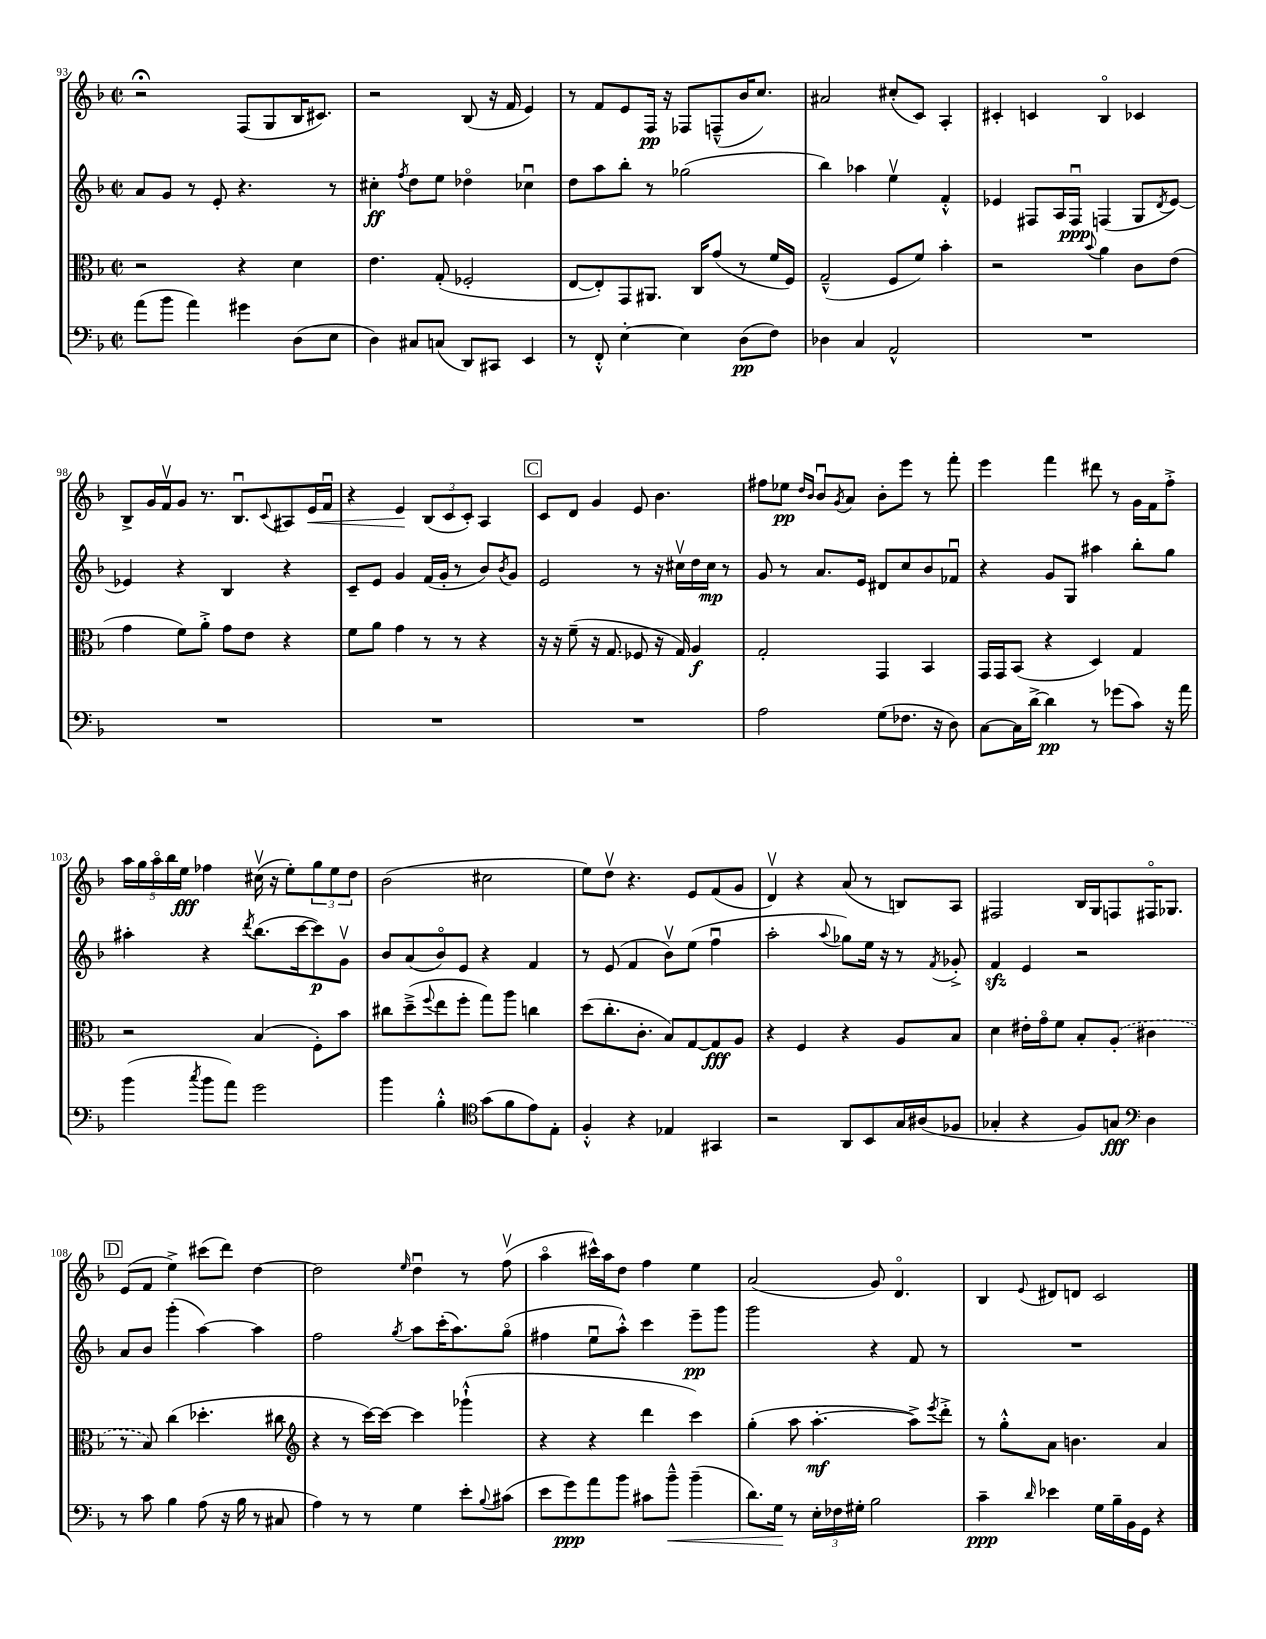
<<
\new StaffGroup <<
\new Staff = "s0" {
    \clef treble \key f \major \defaultTimeSignature \time 2/2
    r2\fermata f8( g8 bes16 cis'8.) |
    r2 bes8( r16 f'16 e'4) |
    r8 f'8 e'8 f16\pp r16 fes8 f8---^( bes'16 c''8.) |
    ais'2 cis''8-.( c'8) a4-. |
    cis'4-. c'4 bes4\flageolet ces'4 |
    bes8-> g'16 f'16\upbow g'8 r8. bes8.\downbow \appoggiatura { c'8 } ais8 e'16\< f'16\downbow |
    r4 e'4\! \tuplet 3/2 { bes8( c'8 c'8-.) } a4 |
    \mark \markup { \box "C" } c'8 d'8 g'4 e'8 bes'4. |
    fis''8 ees''8\pp \grace { d''16 bes'16 } bes'8\downbow \acciaccatura { g'8 } a'8 bes'8-. e'''8 r8 f'''8-. |
    e'''4 f'''4 dis'''8 r8 g'16 f'16 f''8-.-> |
    \tuplet 5/4 { a''16 g''16 a''16\flageolet bes''16 e''16\fff } fes''4 cis''16\upbow( r16 e''8-.) \tuplet 3/2 { g''8 e''8 d''8 } |
    bes'2( cis''2 |
    e''8) d''8\upbow r4. e'8 f'8( g'8 |
    d'4\upbow) r4 a'8( r8 b8) a8 |
    fis2 bes16 g16 f8 fis16\flageolet ges8. |
    \mark \markup { \box "D" } e'8( f'8 e''4->) cis'''8( d'''8) d''4~ |
    d''2 \grace { e''16 } d''4\downbow r8 f''8\upbow( |
    a''4\flageolet cis'''16-^) a''16 d''8 f''4 e''4 |
    a'2( g'8) d'4.\flageolet |
    bes4 \appoggiatura { e'8 } dis'8 d'8 c'2 \bar "|." |
}
\new Staff = "s1" {
    \clef treble \key f \major \defaultTimeSignature \time 2/2
    a'8 g'8 r8 e'8-. r4. r8 |
    cis''4-.\ff \acciaccatura { f''8 } d''8 e''8 des''4\flageolet ces''4\downbow |
    d''8 a''8 bes''8-. r8 ges''2( |
    bes''4) aes''4 e''4\upbow f'4-.-^ |
    ees'4 fis8 a16 fis16\downbow\ppp f4( g8 \acciaccatura { d'8 } ees'8~) |
    ees'4 r4 bes4 r4 |
    c'8-- e'8 g'4 f'16( g'16-. r8 bes'8) \acciaccatura { bes'8 } g'8 |
    \mark \markup { \box "C" } e'2 r8 r16 cis''16\upbow d''16 cis''16\mp r8 |
    g'8 r8 a'8. e'16 dis'8 c''8 bes'8 fes'8\downbow |
    r4 g'8 g8 ais''4 bes''8-. g''8 |
    ais''4-. r4 \acciaccatura { d'''8 } bes''8.( c'''16~ c'''8\p) g'8\upbow |
    bes'8 a'8( bes'8\flageolet) e'8 r4 f'4 |
    r8 e'8( f'4 bes'8\upbow) e''8( f''4\downbow |
    a''2-. \appoggiatura { a''8 } ges''8) e''16 r16 r8 \acciaccatura { f'8 } ges'8-.-> |
    f'4\sfz e'4 r2 |
    \mark \markup { \box "D" } a'8 bes'8 g'''4-.( a''4~) a''4 |
    f''2 \acciaccatura { g''8 } a''8 c'''16-.( a''8.) g''8\flageolet( |
    fis''4 e''8\downbow a''8-.-^) c'''4 e'''8--\pp g'''8 |
    g'''2 r4 f'8 r8 |
    R1 \bar "|." |
}
\new Staff = "s2" {
    \clef alto \key f \major \defaultTimeSignature \time 2/2
    r2 r4 d'4 |
    e'4. g8-.( fes2-. |
    e8~ e8-.) g,8 ais,8. c16 g'8( r8 f'16 f16) |
    g2---^( f8 f'8) bes'4-. |
    r2 \appoggiatura { bes'8 } a'4 c'8 e'8( |
    g'4 f'8) a'8-.-> g'8 e'8 r4 |
    f'8 a'8 g'4 r8 r8 r4 |
    \mark \markup { \box "C" } r16 r16 f'8--( r16 g8. fes8 r16 g16) a4\f |
    g2-. g,4 bes,4 |
    g,16 g,16 bes,8( r4 d4) g4 |
    r2 bes4( f8-.) bes'8 |
    cis''8 d''8--->( \appoggiatura { f''8 } e''8 f''8-. g''8) a''8 c''4 |
    d''8( c''8.-. c'8.-. bes8) g8~ g8\fff a8 |
    r4 f4 r4 a8 bes8 |
    d'4 eis'16-. g'16\flageolet f'8 bes8-. \once \slurDashed a8-.( cis'4 |
    \mark \markup { \box "D" } r8 bes8) c''4( des''4.-. cis''8 |
    \clef treble r4 r8 c'''16~) c'''16~ c'''4 ges'''4-!-^( |
    r4 r4 d'''4 c'''4) |
    g''4-.( a''8 a''4.~-.\mf a''8->) \acciaccatura { e'''8 } d'''8-.-> |
    r8 g''8-.-^ a'8 b'4. a'4 \bar "|." |
}
\new Staff = "s3" {
    \clef bass \key f \major \defaultTimeSignature \time 2/2
    a'8( bes'8 a'4) gis'4 d8( e8 |
    d4) cis8 c8( d,8) cis,8 e,4 |
    r8 f,8-.-^ e4~-. e4 d8\pp( f8) |
    des4 c4 a,2-^ |
    R1 |
    R1 |
    R1 |
    \mark \markup { \box "C" } R1 |
    a2 g8( fes8. r16 d8) |
    c8~ c16 d'16~-> d'4\pp r8 ges'8( c'8) r16 a'16 |
    bes'4( \acciaccatura { c''8 } bes'8 a'8) g'2 |
    bes'4 bes4-.-^ \clef tenor g'8( f'8 e'8) e8-. |
    f4-.-^ r4 ees4 gis,4 |
    r2 a,8 bes,8 g16 ais16( fes8 |
    ges4-. r4 f8) g8\fff \clef bass d4 |
    \mark \markup { \box "D" } r8 c'8 bes4 a8( r16 bes16 r8 cis8 |
    a4) r8 r8 g4 e'8-. \appoggiatura { bes8 } cis'8( |
    e'8 g'8\ppp) a'8 bes'8 cis'8 bes'8---^\< bes'4--( |
    d'8.) g16\! r8 \tuplet 3/2 { e16-. fes16 gis16-. } bes2 |
    c'4--\ppp \grace { d'16 } ees'4 g16 bes16-- bes,16 g,16 r4 \bar "|." |
}
>>
>>
\layout { \context { \Score currentBarNumber = #93 } }
